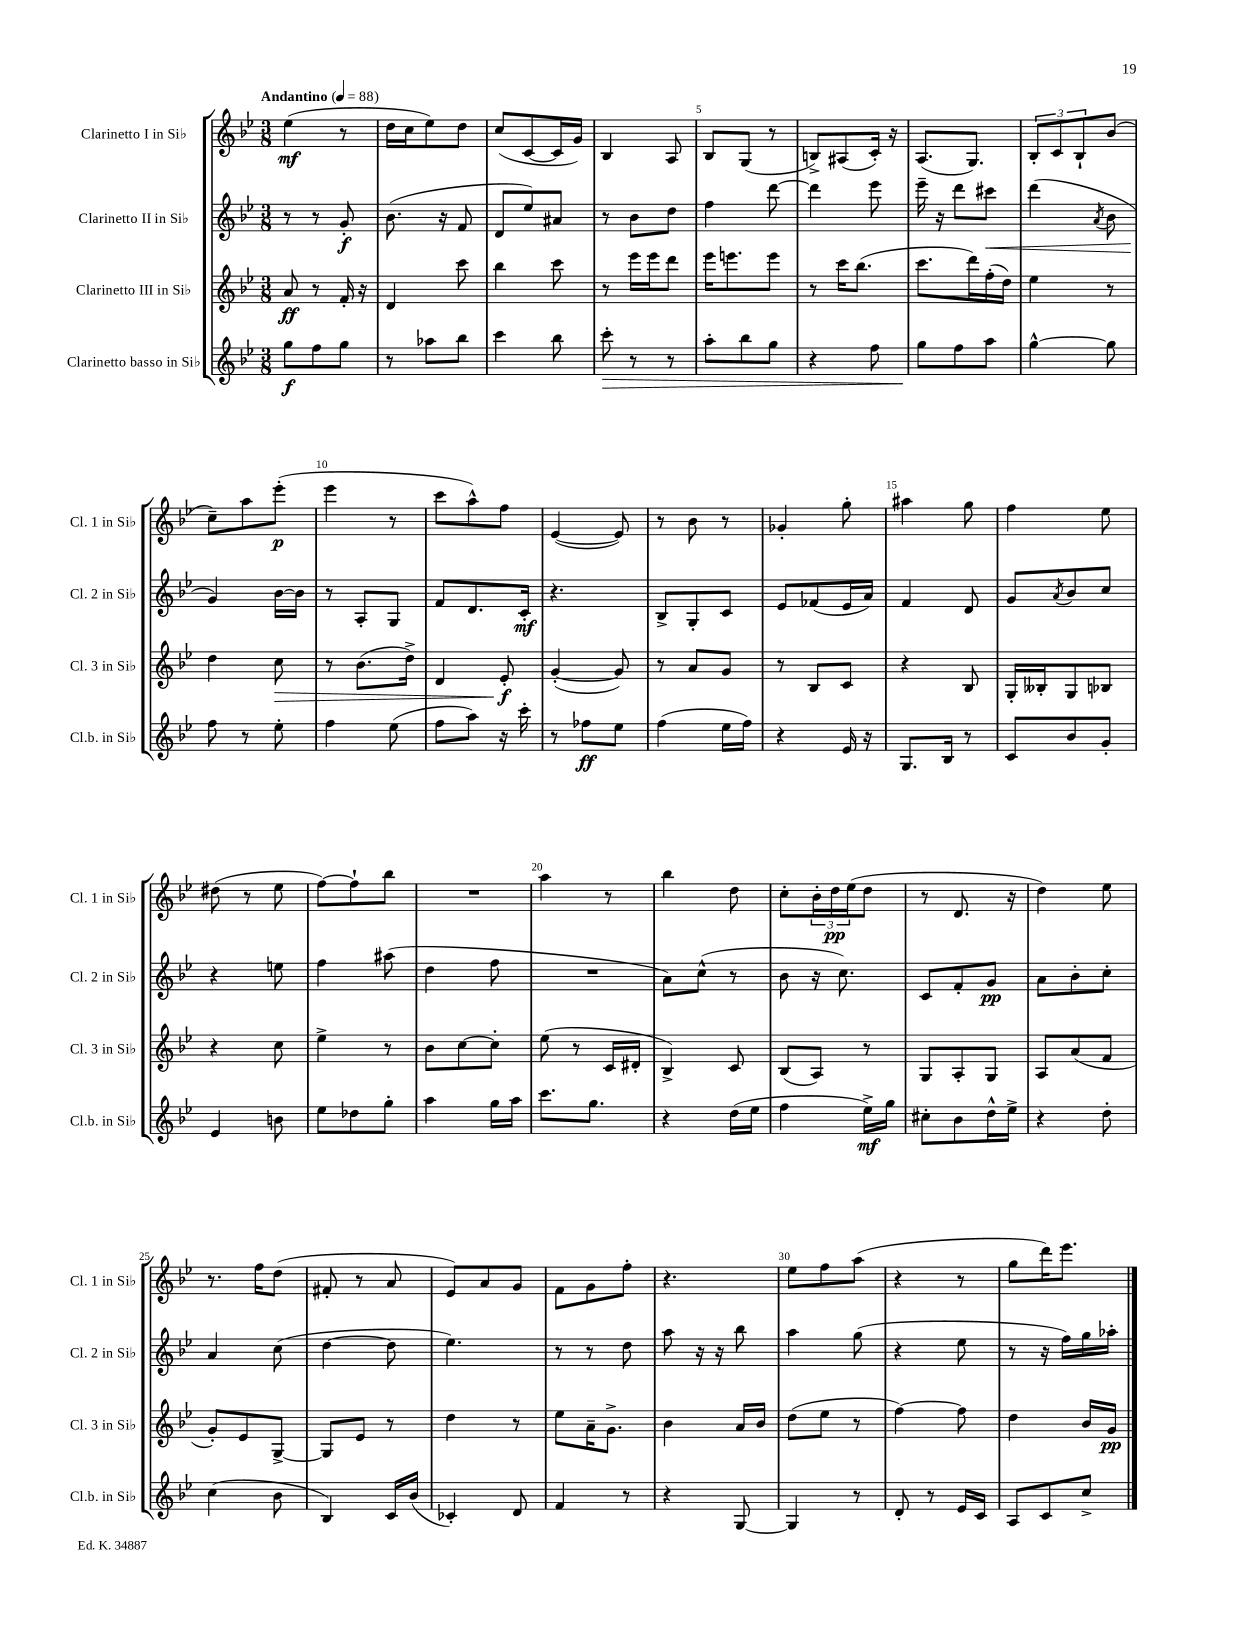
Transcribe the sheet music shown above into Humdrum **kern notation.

**kern	**dynam	**kern	**dynam	**kern	**dynam	**kern	**dynam
*part4	*part4	*part3	*part3	*part2	*part2	*part1	*part1
*staff4	*staff4	*staff3	*staff3	*staff2	*staff2	*staff1	*staff1
*I"Clarinetto basso in Si♭	*	*I"Clarinetto III in Si♭	*	*I"Clarinetto II in Si♭	*	*I"Clarinetto I in Si♭	*
*I'Cl.b. in Si♭	*	*I'Cl. 3 in Si♭	*	*I'Cl. 2 in Si♭	*	*I'Cl. 1 in Si♭	*
*clefG2	*	*clefG2	*	*clefG2	*	*clefG2	*
*k[b-e-]	*	*k[b-e-]	*	*k[b-e-]	*	*k[b-e-]	*
*M3/8	*	*M3/8	*	*M3/8	*	*M3/8	*
*MM88	*	*MM88	*	*MM88	*	*MM88	*
=1	=1	=1	=1	=1	=1	=1	=1
!	!	!	!	!	!	!LO:TX:a:B:t=Andantino	!
8gg\L	f	8a/	ff	8r	.	(4ee-\	mf
8ff\	.	8r	.	8r	.	.	.
8gg\J	.	16f'/	.	8g'/	f	8r	.
.	.	16r	.	.	.	.	.
=2	=2	=2	=2	=2	=2	=2	=2
8r	.	4d/	.	(8.b-\	.	16dd\LL	.
.	.	.	.	.	.	16cc\J	.
8aa-X\L	.	.	.	.	.	8ee-\)	.
.	.	.	.	16r	.	.	.
8bb-\J	.	8ccc\	.	8f/	.	8dd\J	.
=3	=3	=3	=3	=3	=3	=3	=3
4ccc\	.	4bb-\	.	8d/L	.	(8cc/L	.
.	.	.	.	8ee-/)	.	[8c/	.
8bb-\	.	8ccc\	.	8a#X/J	.	16c/L]	.
.	.	.	.	.	.	16g/JJ)	.
=4	=4	=4	=4	=4	=4	=4	=4
!	!LO:HP:b	!	!	!	!	!	!
8ccc'\	>	8r	.	8r	.	4B-/	.
8r	.	16eee-\LL	.	8b-\L	.	.	.
.	.	16eee-\J	.	.	.	.	.
8r	.	8ddd\J	.	8dd\J	.	8A/	.
=5	=5	=5	=5	=5	=5	=5	=5
8aa'\L	.	16eee-\KL	.	4ff\	.	8B-/L	.
.	.	8.eeen\	.	.	.	.	.
8bb-\	.	.	.	.	.	(8G/J	.
8gg\J	.	8eee\J	.	[8ddd\	.	8r	.
=6	=6	=6	=6	=6	=6	=6	=6
4r	.	8r	.	4ddd\]	.	8Bn^/L)	.
.	.	16ccc\KL	.	.	.	(8A#X/	.
.	.	(8.bb-\J	.	.	.	.	.
8ff\	.	.	.	8eee-\	.	16c'/Jk)	.
.	.	.	.	.	.	16r	.
=7	=7	=7	=7	=7	=7	=7	=7
8gg\L	.	8.ccc\L	.	16eee-~\	.	(8.A/L	.
.	.	.	.	16r	.	.	.
8ff\	]	.	.	8ddd\L	.	.	.
.	.	16ddd\L)	.	.	.	8.G/J)	.
!	!	!	!	!	!LO:HP:b	!	!
8aa\J	.	(16ff'\	.	8ccc#X\J	<	.	.
.	.	16dd\JJ)	.	.	.	.	.
=8	=8	=8	=8	=8	=8	=8	=8
[4gg^^\	.	4ee-\	.	(4ddd\	.	12B-'/L	.
.	.	.	.	.	.	12c/	.
.	.	.	.	.	.	12B-`/	.
.	.	.	.	8qa/	.	.	.
8gg\]	.	8r	.	8b-\	.	(8b-/J	.
!!LO:LB:g=z
=9	=9	=9	=9	=9	=9	=9	=9
8ff\	.	4dd\	.	4g/)	.	8cc~\L)	.
8r	.	.	.	.	.	8aa\	.
!	!	!	!LO:HP:b	!	!	!	!
8ee-'\	.	8cc\	>	[16b-\LL	[	(8eee-'\J	p
.	.	.	.	16b-\JJ]	.	.	.
=10	=10	=10	=10	=10	=10	=10	=10
4ff\	.	8r	.	8r	.	4eee-\	.
.	.	(8.b-\L	.	8A'/L	.	.	.
(8ee-\	.	.	.	8G/J	.	8r	.
.	.	16dd^\Jk)	.	.	.	.	.
=11	=11	=11	=11	=11	=11	=11	=11
8ff\L	.	4d/	.	8f/L	.	8ccc\L	.
8aa\J)	.	.	.	8.d/	.	8aa^^\)	.
16r	.	8e-'/	f	.	.	8ff\J	.
16ccc'\	.	.	.	16c'/Jk	mf	.	.
.	.	.	]	.	.	.	.
=12	=12	=12	=12	=12	=12	=12	=12
8r	.	([4g'/	.	4.r	.	([4e-/	.
8ff-X\L	ff	.	.	.	.	.	.
8ee-\J	.	8g/])	.	.	.	8e-/])	.
=13	=13	=13	=13	=13	=13	=13	=13
(4ff\	.	8r	.	8B-^/L	.	8r	.
.	.	8a/L	.	8G'/	.	8b-\	.
16ee-\LL	.	8g/J	.	8c/J	.	8r	.
16ff\JJ)	.	.	.	.	.	.	.
=14	=14	=14	=14	=14	=14	=14	=14
4r	.	8r	.	8e-/L	.	4g-X'/	.
.	.	8B-/L	.	(8f-X/	.	.	.
16e-/	.	8c/J	.	16e-/L	.	8gg'\	.
16r	.	.	.	16a/JJ)	.	.	.
=15	=15	=15	=15	=15	=15	=15	=15
8.G/L	.	4r	.	4f/	.	4aa#X\	.
16B-/Jk	.	.	.	.	.	.	.
8r	.	8B-/	.	8d/	.	8gg\	.
=16	=16	=16	=16	=16	=16	=16	=16
8c/L	.	16G'/LL	.	8g/L	.	4ff\	.
.	.	16B--X'/J	.	.	.	.	.
.	.	.	.	8qa/	.	.	.
8b-/	.	8G/	.	8b-/	.	.	.
8g'/J	.	8B-X/J	.	8cc/J	.	8ee-\	.
!!LO:LB:g=z
=17	=17	=17	=17	=17	=17	=17	=17
4e-/	.	4r	.	4r	.	(8dd#X\	.
.	.	.	.	.	.	8r	.
8bn\	.	8cc\	.	8een\	.	8ee-\	.
=18	=18	=18	=18	=18	=18	=18	=18
8ee-\L	.	4ee-^\	.	4ff\	.	[8ff\L)	.
8dd-X\	.	.	.	.	.	8ff`\]	.
8gg'\J	.	8r	.	(8aa#X\	.	8bb-\J	.
=19	=19	=19	=19	=19	=19	=19	=19
4aa\	.	8b-\L	.	4dd\	.	4.r	.
.	.	[8cc\	.	.	.	.	.
16gg\LL	.	8cc'\J]	.	8ff\	.	.	.
16aa\JJ	.	.	.	.	.	.	.
=20	=20	=20	=20	=20	=20	=20	=20
8.ccc\L	.	(8ee-\	.	4.r	.	4aa\	.
.	.	8r	.	.	.	.	.
8.gg\J	.	.	.	.	.	.	.
.	.	16c/LL	.	.	.	8r	.
.	.	16d#X'/JJ	.	.	.	.	.
=21	=21	=21	=21	=21	=21	=21	=21
4r	.	4B-^/)	.	8a\L)	.	4bb-\	.
.	.	.	.	(8cc^^\J	.	.	.
(16dd\LL	.	8c/	.	8r	.	8dd\	.
16ee-\JJ	.	.	.	.	.	.	.
=22	=22	=22	=22	=22	=22	=22	=22
4ff\	.	(8B-/L	.	8b-\	.	8cc'\L	.
.	.	8A/J)	.	16r	.	24b-'\L	.
.	.	.	.	.	.	24dd\	pp
.	.	.	.	8.cc\)	.	.	.
.	.	.	.	.	.	(24ee-\J	.
16ee-^\LL)	mf	8r	.	.	.	8dd\J	.
16gg\JJ	.	.	.	.	.	.	.
=23	=23	=23	=23	=23	=23	=23	=23
8cc#X'\L	.	8G/L	.	8c/L	.	8r	.
8b-\	.	8A'/	.	8f'/	.	8.d/	.
16dd^^\L	.	8G/J	.	8g/J	pp	.	.
16ee-^\JJ	.	.	.	.	.	16r	.
=24	=24	=24	=24	=24	=24	=24	=24
4r	.	8A/L	.	8a\L	.	4dd\)	.
.	.	(8a/	.	8b-'\	.	.	.
8dd'\	.	8f/J	.	8cc'\J	.	8ee-\	.
!!LO:LB:g=z
=25	=25	=25	=25	=25	=25	=25	=25
(4cc\	.	8g'/L)	.	4a/	.	8.r	.
.	.	8e-/	.	.	.	.	.
.	.	.	.	.	.	16ff\KL	.
8b-\	.	[8G^/J	.	(8cc\	.	(8dd\J	.
=26	=26	=26	=26	=26	=26	=26	=26
4B-/)	.	8G/L]	.	[4dd\	.	8f#X'/	.
.	.	8e-/J	.	.	.	8r	.
16c/LL	.	8r	.	8dd\]	.	8a/	.
(16b-/JJ	.	.	.	.	.	.	.
=27	=27	=27	=27	=27	=27	=27	=27
4c-X'/)	.	4dd\	.	4.ee-\)	.	8e-/L)	.
.	.	.	.	.	.	8a/	.
8d/	.	8r	.	.	.	8g/J	.
=28	=28	=28	=28	=28	=28	=28	=28
4f/	.	8ee-\L	.	8r	.	8f\L	.
.	.	16a~\K	.	8r	.	8g\	.
.	.	8.g^\J	.	.	.	.	.
8r	.	.	.	8dd\	.	8ff'\J	.
=29	=29	=29	=29	=29	=29	=29	=29
4r	.	4b-\	.	8aa\	.	4.r	.
.	.	.	.	16r	.	.	.
.	.	.	.	16r	.	.	.
[8G/	.	16a/LL	.	8bb-\	.	.	.
.	.	16b-/JJ	.	.	.	.	.
=30	=30	=30	=30	=30	=30	=30	=30
4G/]	.	(8dd\L	.	4aa\	.	8ee-\L	.
.	.	8ee-\J	.	.	.	8ff\	.
8r	.	8r	.	(8gg\	.	(8aa\J	.
=31	=31	=31	=31	=31	=31	=31	=31
8d'/	.	[4ff\)	.	4r	.	4r	.
8r	.	.	.	.	.	.	.
16e-/LL	.	8ff\]	.	8ee-\	.	8r	.
16c/JJ	.	.	.	.	.	.	.
=32	=32	=32	=32	=32	=32	=32	=32
8A/L	.	4dd\	.	8r	.	8gg\L	.
8c/	.	.	.	16r	.	16ddd\K)	.
.	.	.	.	16ff\LL)	.	8.eee-\J	.
8cc^/J	.	16b-/LL	.	16gg\	.	.	.
.	.	16g/JJ	pp	16aa-X'\JJ	.	.	.
==	==	==	==	==	==	==	==
*-	*-	*-	*-	*-	*-	*-	*-
